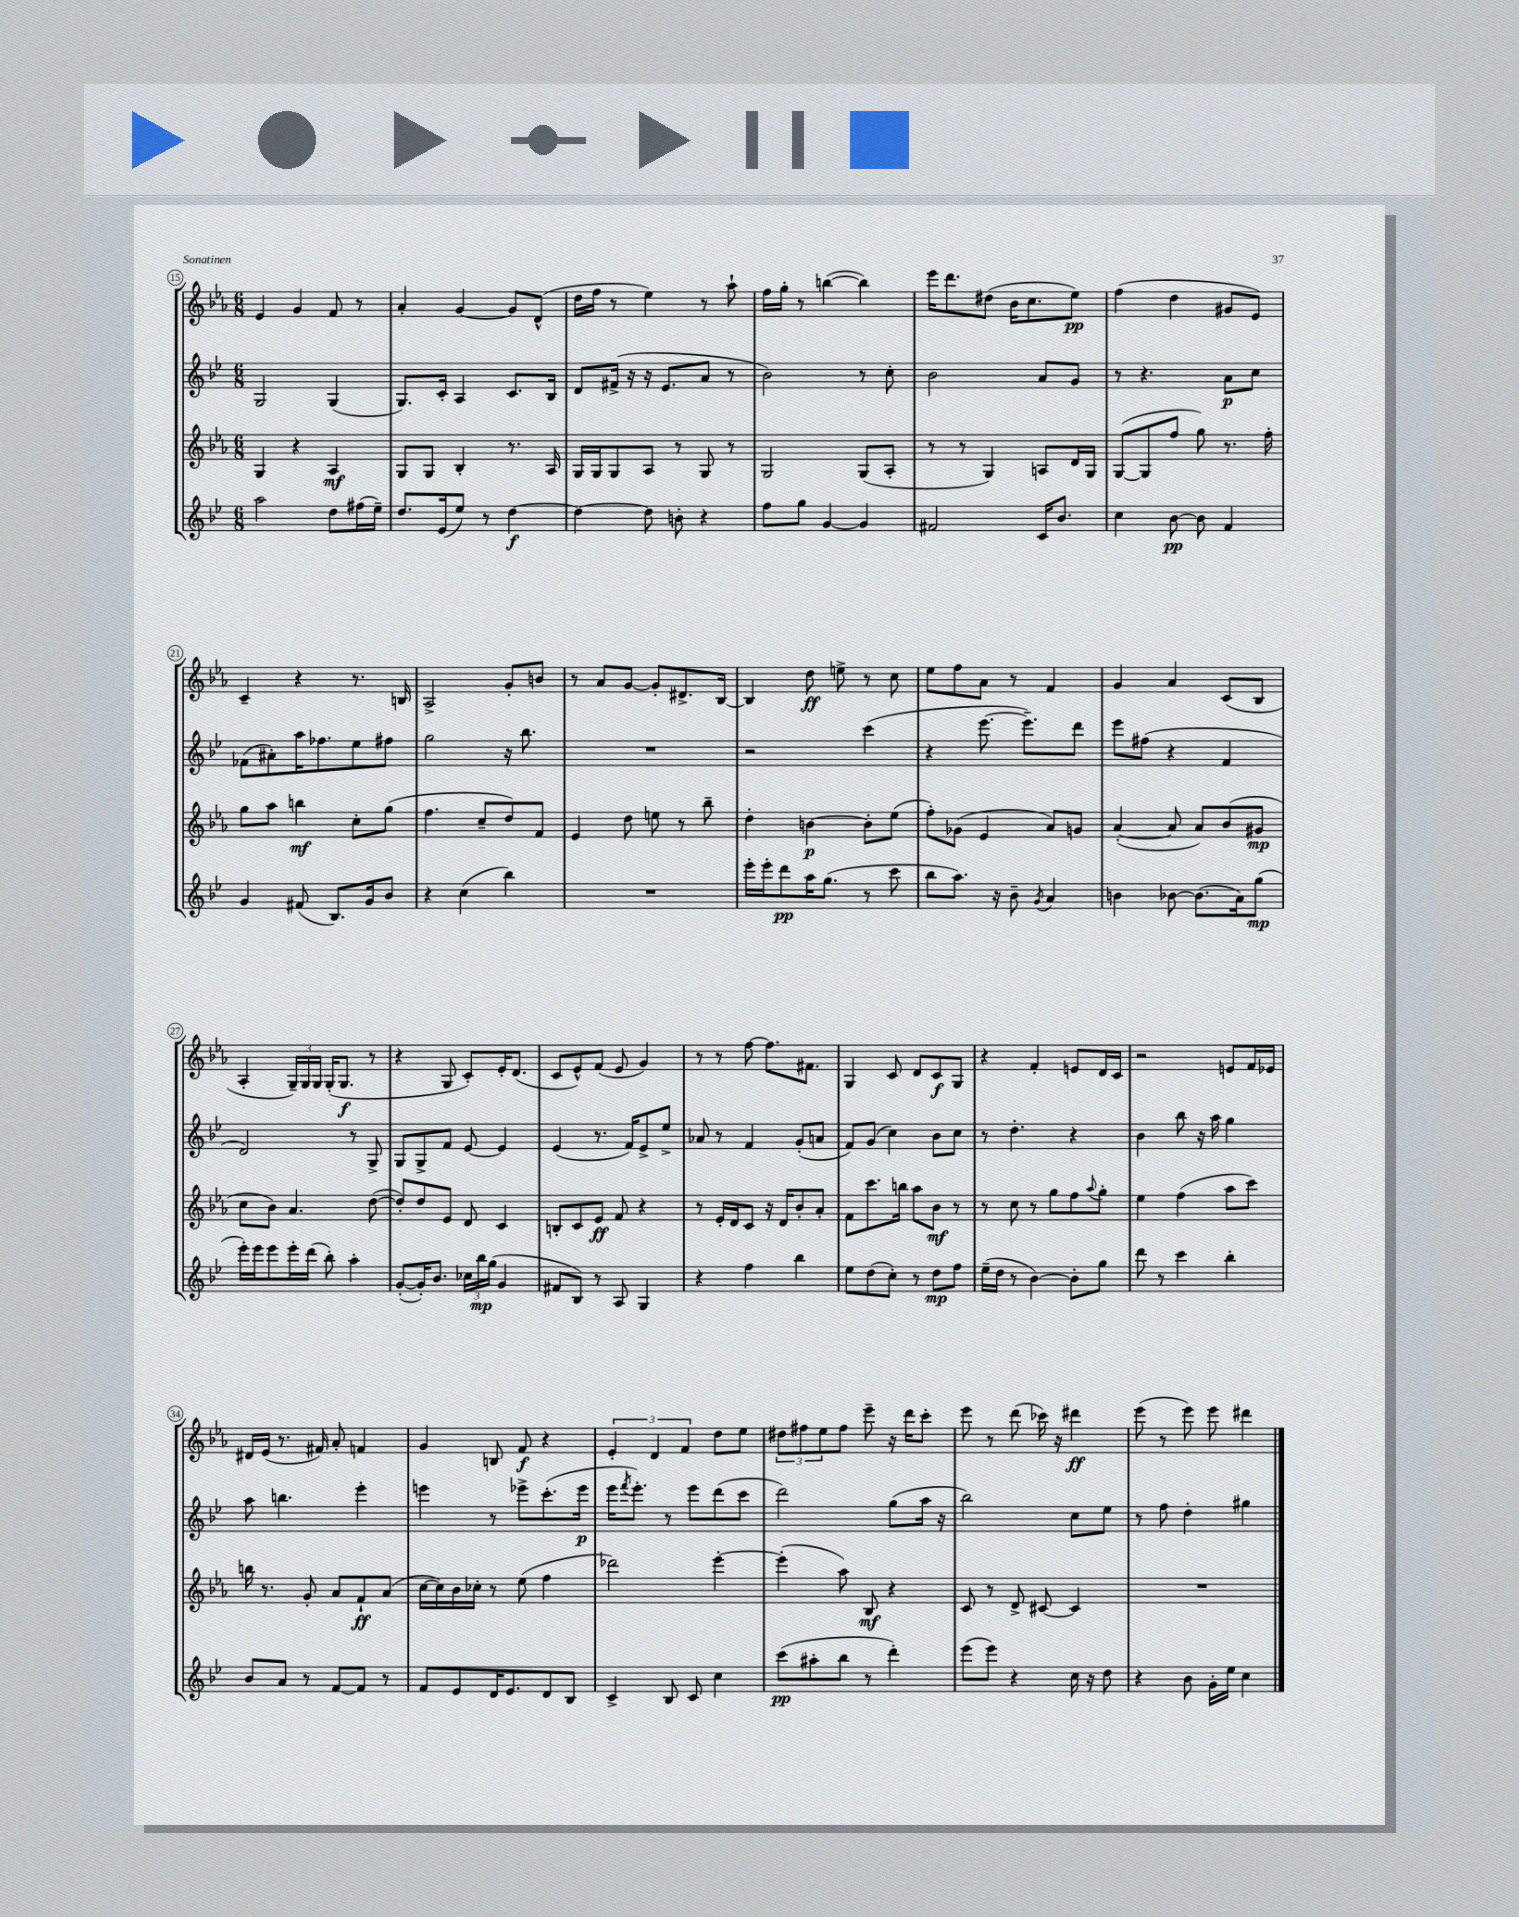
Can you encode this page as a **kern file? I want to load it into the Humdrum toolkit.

**kern	**kern	**kern	**kern
*staff4	*staff3	*staff2	*staff1
*clefG2	*clefG2	*clefG2	*clefG2
*k[b-e-]	*k[b-e-a-]	*k[b-e-]	*k[b-e-a-]
*M6/8	*M6/8	*M6/8	*M6/8
2aa	4G	2G	4e-
.	4r	.	4g
8dd	4A-	(4G	8f
(16ff#	.	.	8r
16ee-~)	.	.	.
=	=	=	=
8.dd	8G	8.G)	4a-'
.	8G	.	.
(16e-	.	16c'	.
8ee-)	4B-'	4A	[4g
8r	.	.	.
[4dd	8.r	8.c	8g]
.	.	.	(8d^^
.	16A-	16B-	.
=	=	=	=
4dd_	16G	8d	16dd
.	16G	.	16ff
.	8G	(16f#^	8r
.	.	16r	.
8dd]	8A-	16r	4ee-)
.	.	8.e-	.
8b'	8r	.	.
4r	8G	8a	8r
.	8r	8r	8aa-`
=	=	=	=
8ff	2G	2b-)	16ff
.	.	.	16gg'
8gg	.	.	8r
[4g	.	.	([4bb
4g]	(8G	8r	4bb])
.	8A-'	8cc'	.
=	=	=	=
2f#	8r	2b-	16eee-
.	.	.	8.ddd
.	8r	.	.
.	4G)	.	(8dd#
.	.	.	16b-
.	.	.	8.cc
16c	8A	8a	.
8.b-	.	.	.
.	16d	8g	8ee-)
.	16G	.	.
=	=	=	=
4cc	([8G	8r	(4ff
.	8G]	4.r	.
[8b-	8ff	.	4dd
8b-]	8gg)	.	.
4f	8.r	8a	8g#
.	.	8cc	8e-)
.	16ff'	.	.
=	=	=	=
4g	8gg	(8f-	4c~
.	8aa-	8a#')	.
(8f#	4bb	16aa	4r
.	.	8.ff-	.
8.B-)	.	.	.
.	8cc'	8ee-	8.r
16g	.	.	.
8b-	(8gg	8ff#	.
.	.	.	16B
=	=	=	=
4r	4.ff	2gg	2A-^
(4cc	.	.	.
.	8cc~	.	.
4bb-)	8dd)	16r	8g'
.	.	8.bb-	.
.	8f	.	8b
=	=	=	=
2.r	4e-	2.r	8r
.	.	.	8a-
.	8dd	.	[8g
.	8ee	.	8g']
.	8r	.	8.d#^
.	8bb-~	.	.
.	.	.	[16B-
=	=	=	=
16eee-'	4dd'	2r	4B-]
16eee-'	.	.	.
8ddd	.	.	.
16aa	[4b	.	8dd
(8.gg	.	.	.
.	.	.	8ee^
8r	8b']	(4ccc	8r
8ccc	(8ee-	.	8cc
=	=	=	=
8bb-	8ff')	4r	8ee-
8.aa)	(8g-	.	8ff
.	4e-	[8.eee-	8a-
16r	.	.	.
8b-~	.	.	8r
.	.	8.eee-~])	.
8qg	.	.	.
4a	8a-)	.	4f
.	8g	8ddd	.
=	=	=	=
4b	([4a-'	8eee-	4g
.	.	(8ff#	.
[8b-	8a-]	4r	4a-
(8.b-]	8a-)	.	.
.	(8b-	4f	(8c
16a)	.	.	.
(8gg	8g#	.	8B-
=	=	=	=
16eee-')	8cc	2d)	4A-'
16eee-	.	.	.
8eee-	8b-)	.	.
16eee-'	4.a-	.	24G~)
.	.	.	24G
(16ddd	.	.	.
.	.	.	24G
8bb-')	.	.	(16G'
.	.	.	8.G
4aa'	.	8r	.
.	([8dd	8G^	8r
=	=	=	=
([8g'	8dd'])	8G	4r
16g'])	8dd	8G^	.
8.b-	.	.	.
.	8e-	8f	8G
24cc-	8d	[8e-	8c')
24bb-	.	.	.
(24gg	.	.	.
4g	4c	4e-]	16e-'
.	.	.	(8.d
=	=	=	=
8f#	8B'	(4e-	8c
8B-)	8c	.	8e-^^)
8r	8e-	8.r	(8f
8A	8f	.	8e-
.	.	16f)	.
4G	4r	8e-^	4g)
.	.	8ee-^	.
=	=	=	=
4r	8r	8a-	8r
.	16e-'	8r	8r
.	16d	.	.
4ff	8c	4f	[8ff
.	16r	.	8.ff]
.	16d	.	.
4bb-	8b-'	(8g'	.
.	.	.	8.f#
.	8a-'	8a	.
=	=	=	=
8ee-	8f	8f)	4G
(8dd	8.ccc	(8g	.
8cc')	.	4cc)	8c
.	16bb	.	.
8r	8aa-	.	8d
8dd	8b-	8b-	8c
8ff	8r	8cc	8G
=	=	=	=
(16ee-~	8r	8r	4r
16dd	.	.	.
8r	8cc	4.dd'	.
[4b-)	8r	.	4f'
.	8gg	.	.
8b-']	8ff	4r	8e
.	8qqaa-	.	.
8gg	8gg'	.	16d
.	.	.	16c
=	=	=	=
8ddd	4ee-	4b-	2r
8r	.	.	.
4ccc	(4ff	8bb-	.
.	.	16r	.
.	.	16aa	.
4bb-'	8aa-	4gg	8e
.	8ccc)	.	16f
.	.	.	16e-
=	=	=	=
8b-	16bb	8aa	16d#
.	8.r	.	(16e-
8a	.	4.bb	8.r
8r	8g'	.	.
.	.	.	16f#)
[8f	8a-	.	8a-'
8f]	8f`	4eee-'	4f
8r	(8a-	.	.
=	=	=	=
8f	[16cc	4eee	4g
.	16cc])	.	.
8e-	16b-	.	.
.	16cc-'	.	.
16d	8r	8r	8B
8.e-	.	.	.
.	(8ee-	8eee-^	8f
8d	4ff	(8.ccc'	4r
8B-	.	.	.
.	.	16eee-	.
=	=	=	=
4c^	2ddd-)	16eee-	6e-'
.	.	8qfff	.
.	.	8.eee-')	.
.	.	.	6d
8B-	.	8r	.
.	.	.	6f
8c	.	8eee-	.
4cc	[4eee-'	(8ddd	8dd
.	.	8ccc	8ee-
=	=	=	=
(8ccc	(4eee-']	2ddd)	12dd#
.	.	.	12ff#
8aa#'	.	.	.
.	.	.	12ee-
8bb-	8aa-)	.	8ff#
8r	8B-	.	8eee-~
4ddd')	4r	(8gg	16r
.	.	.	16ddd
.	.	16aa	8ccc'
.	.	16r	.
=	=	=	=
(8eee-	8c	2bb-)	8eee-
8eee-)	8r	.	8r
4r	8d^	.	(8ddd
.	[8c#	.	16ccc-)
.	.	.	16r
16cc	4c#]	8cc	4ddd#
16r	.	.	.
8dd	.	8ee-	.
=	=	=	=
4r	2.r	8r	(8eee-
.	.	8ff	8r
8b-	.	4dd'	8eee-)
16g'	.	.	8eee-
16ee-	.	.	.
4cc	.	4gg#	4ddd#
==	==	==	==
*-	*-	*-	*-
